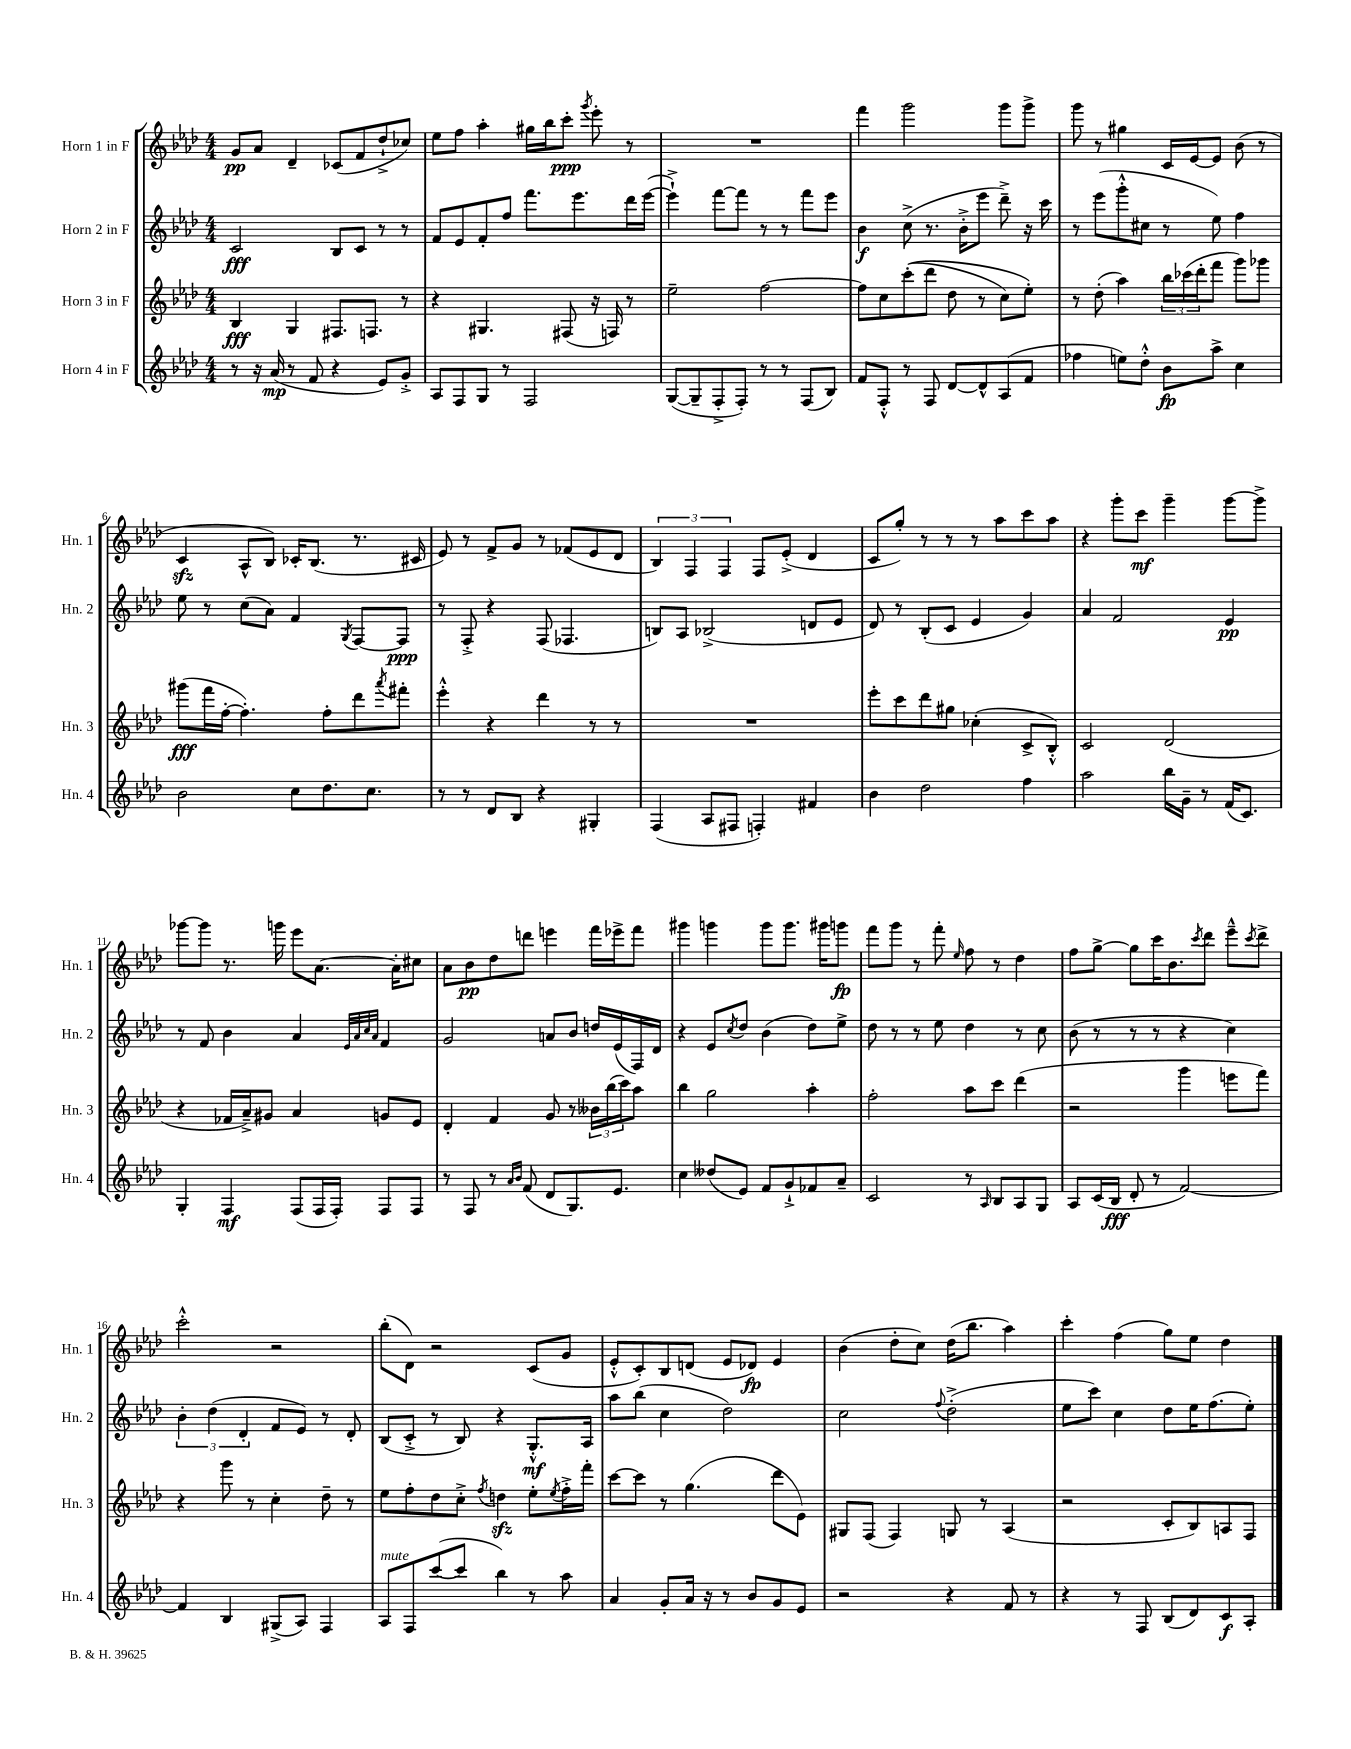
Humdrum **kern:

**kern	**kern	**kern	**kern
*staff4	*staff3	*staff2	*staff1
*clefG2	*clefG2	*clefG2	*clefG2
*k[b-e-a-d-]	*k[b-e-a-d-]	*k[b-e-a-d-]	*k[b-e-a-d-]
*M4/4	*M4/4	*M4/4	*M4/4
8r	4B-	2c	8g
16r	.	.	8a-
(16a-	.	.	.
8r	4G	.	4d-~
8f	.	.	.
4r	8.F#	8B-	(8c-
.	.	8c	8f
.	8.F	.	.
8e-)	.	8r	8dd-`^
8g'^	8r	8r	8cc-)
=	=	=	=
8A-	4r	8f	8ee-
8F	.	8e-	8ff
8G	4.G#	8f'	4aa-'
8r	.	8ff	.
2F	.	8.fff	16gg#
.	.	.	16bb-
.	(8F#	.	8ccc'
.	.	8.eee-	.
.	.	.	8qggg
.	16r	.	8eee-'
.	16F)	.	.
.	8r	16ddd-	8r
.	.	([16eee-	.
=	=	=	=
([8G	2ee-~	4eee-`^])	1r
8G~]	.	.	.
8F'^	.	[8fff	.
8F')	.	8fff]	.
8r	[2ff	8r	.
8r	.	8r	.
(8F	.	8fff	.
8B-)	.	8eee-	.
=	=	=	=
8f	8ff]	4b-	4fff
8F'^^	8cc	.	.
8r	&((8ccc'	(8cc^	2ggg
8F	8ddd-	8.r	.
[8d-	8dd-	.	.
.	.	16b-'^	.
8d-^^]	8r	8eee-	.
(8A-	8cc)	8ddd-~^)	8ggg
8f	8ee-'&)	16r	8ggg^
.	.	16ccc	.
=	=	=	=
4ff-	8r	8r	8ggg
.	(8dd-'	(8eee-	8r
8ee)	4aa-)	8ggg'^^	4gg#
8dd-'^^	.	8cc#	.
8b-	24bb-	8r	16c
.	(24ccc-	.	.
.	.	.	[16e-
.	24ddd-'	.	.
8aa-^	8fff	8ee-)	8e-]
4cc	8ggg)	4ff	(8b-
.	8ggg-	.	8r
=	=	=	=
2b-	(8ggg#	8ee-	4c
.	16fff	8r	.
.	[16ff'	.	.
.	4.ff'])	(8cc	8A-^^
.	.	8a-)	8B-)
8cc	.	4f	16c-'
.	.	.	(8.B-
8.dd-	8ff'	.	.
.	.	8qG	.
.	8ddd-	[8F	8.r
8.cc	.	.	.
.	8qaaa-	.	.
.	8fff#'	8F]	.
.	.	.	16c#
=	=	=	=
8r	4eee-'^^	8r	8e-)
8r	.	8F'^	8r
8d-	4r	4r	8f^
8B-	.	.	8g
4r	4ddd-	(8F	8r
.	.	4.F-	(8f-
4G#'	8r	.	8e-
.	8r	.	8d-
=	=	=	=
(4F	1r	8B)	6B-)
.	.	8A-	.
.	.	.	6F
8A-	.	(2B-^	.
.	.	.	6F
8F#	.	.	.
4F')	.	.	8F
.	.	.	(8e-'^
4f#	.	8d	4d-
.	.	8e-	.
=	=	=	=
4b-	8eee-'	8d-)	8c
.	8ccc	8r	8gg')
2dd-	8ddd-	(8B-'	8r
.	8gg#	8c	8r
.	(4cc-'	4e-	8r
.	.	.	8aa-
4ff	8c^	4g)	8ccc
.	8B-'^^)	.	8aa-
=	=	=	=
2aa-	2c	4a-	4r
.	.	2f	8ggg'
.	.	.	8ccc
16bb-	(2d-	.	4ggg~
16g~	.	.	.
8r	.	.	.
(16f	.	4e-	[8ggg
8.c)	.	.	.
.	.	.	8ggg^]
=	=	=	=
4G'	4r	8r	[8ggg-
.	.	8f	8ggg-]
4F	16f-	4b-	8.r
.	16a-~^)	.	.
.	8g#	.	.
.	.	.	16ggg
(8F	4a-	4a-	8eee-
16F	.	.	[8.a-
16F')	.	.	.
.	.	32qqe-	.
.	.	32qqa-	.
.	.	32qqcc	.
.	.	32qqa-	.
8F	8g	4f	.
.	.	.	16a-']
8F	8e-	.	8cc#
=	=	=	=
8r	4d-'	2g	8a-
8F	.	.	8b-
8r	4f	.	8dd-
16qqa-	.	.	.
16qqb-	.	.	.
(8f	.	.	8ddd
8d-	8g	8a	4eee
8.G)	8r	8b-	.
.	24b--	16dd	16fff
.	(24bb-	.	.
8.e-	.	(16e-	16eee-^
.	24ccc)	.	.
.	8aa-	16F)	8fff
.	.	16d-	.
=	=	=	=
4cc	4bb-	4r	4ggg#
(8dd--	2gg	8e-	4ggg
.	.	8qcc	.
8e-)	.	8dd-	.
8f	.	(4b-	8ggg
8g`^	.	.	8.ggg
8f-	4aa-'	8dd-)	.
.	.	.	16ggg#
8a-~	.	8ee-^	8ggg
=	=	=	=
2c	2ff'	8dd-	8fff
.	.	8r	8ggg
.	.	8r	8r
.	.	8ee-	8fff'
.	.	.	16qqee-
8r	8aa-	4dd-	8ff
16qqA-	.	.	.
8B-	8ccc	.	8r
8A-	(4ddd-	8r	4dd-
8G	.	8cc	.
=	=	=	=
8A-	2r	(8b-	8ff
(16c	.	8r	[8gg^
16B-	.	.	.
8d-'	.	8r	8gg]
8r	.	8r	16ccc
.	.	.	8.b-
[2f)	4ggg	4r	.
.	.	.	8qccc
.	.	.	8ddd-
.	8eee	4cc)	8eee-~^^
.	.	.	8qccc
.	8fff)	.	8ddd-^
=	=	=	=
4f]	4r	6b-'	2ccc'^^
.	.	(6dd-	.
4B-	8ggg	.	.
.	.	6d-'	.
.	8r	.	.
(8G#^	4cc'	8f	2r
8A-)	.	8e-)	.
4F	8dd-~	8r	.
.	8r	8d-'	.
=	=	=	=
8A-	8ee-	(8B-	(8bb-'
8F	8ff'	8c'^	8d-)
([8ccc	8dd-	8r	2r
8ccc]	8cc'^	8B-)	.
.	8qff	.	.
4bb-)	4dd	4r	.
8r	8ee-'	8.G'^^	(8c
.	8qee-	.	.
8aa-	16ff'^	.	8g
.	16fff'	16A-	.
=	=	=	=
4a-	[8ccc	8aa-	8e-'^^
.	8ccc]	(8bb-	8c')
8g'	8r	4cc	8B-
16a-	(4.gg	.	(8d
16r	.	.	.
8r	.	2dd-)	8e-
8b-	.	.	8d-)
8g	8ddd-	.	4e-
8e-	8e-)	.	.
=	=	=	=
2r	8G#	2cc	(4b-
.	(8F	.	.
.	4F)	.	8dd-'
.	.	.	8cc)
.	.	8qqff	.
4r	8G	(2dd-'^	(16dd-
.	.	.	8.bb-
.	8r	.	.
8f	(4A-	.	4aa-)
8r	.	.	.
=	=	=	=
4r	2r	8ee-	4ccc'
.	.	8ccc)	.
8r	.	4cc	(4ff
8F	.	.	.
(8B-	8c'	8dd-	8gg)
8d-)	8B-)	16ee-	8ee-
.	.	(8.ff	.
8c	8A	.	4dd-
8A-'	8F	8ee-')	.
==	==	==	==
*-	*-	*-	*-
